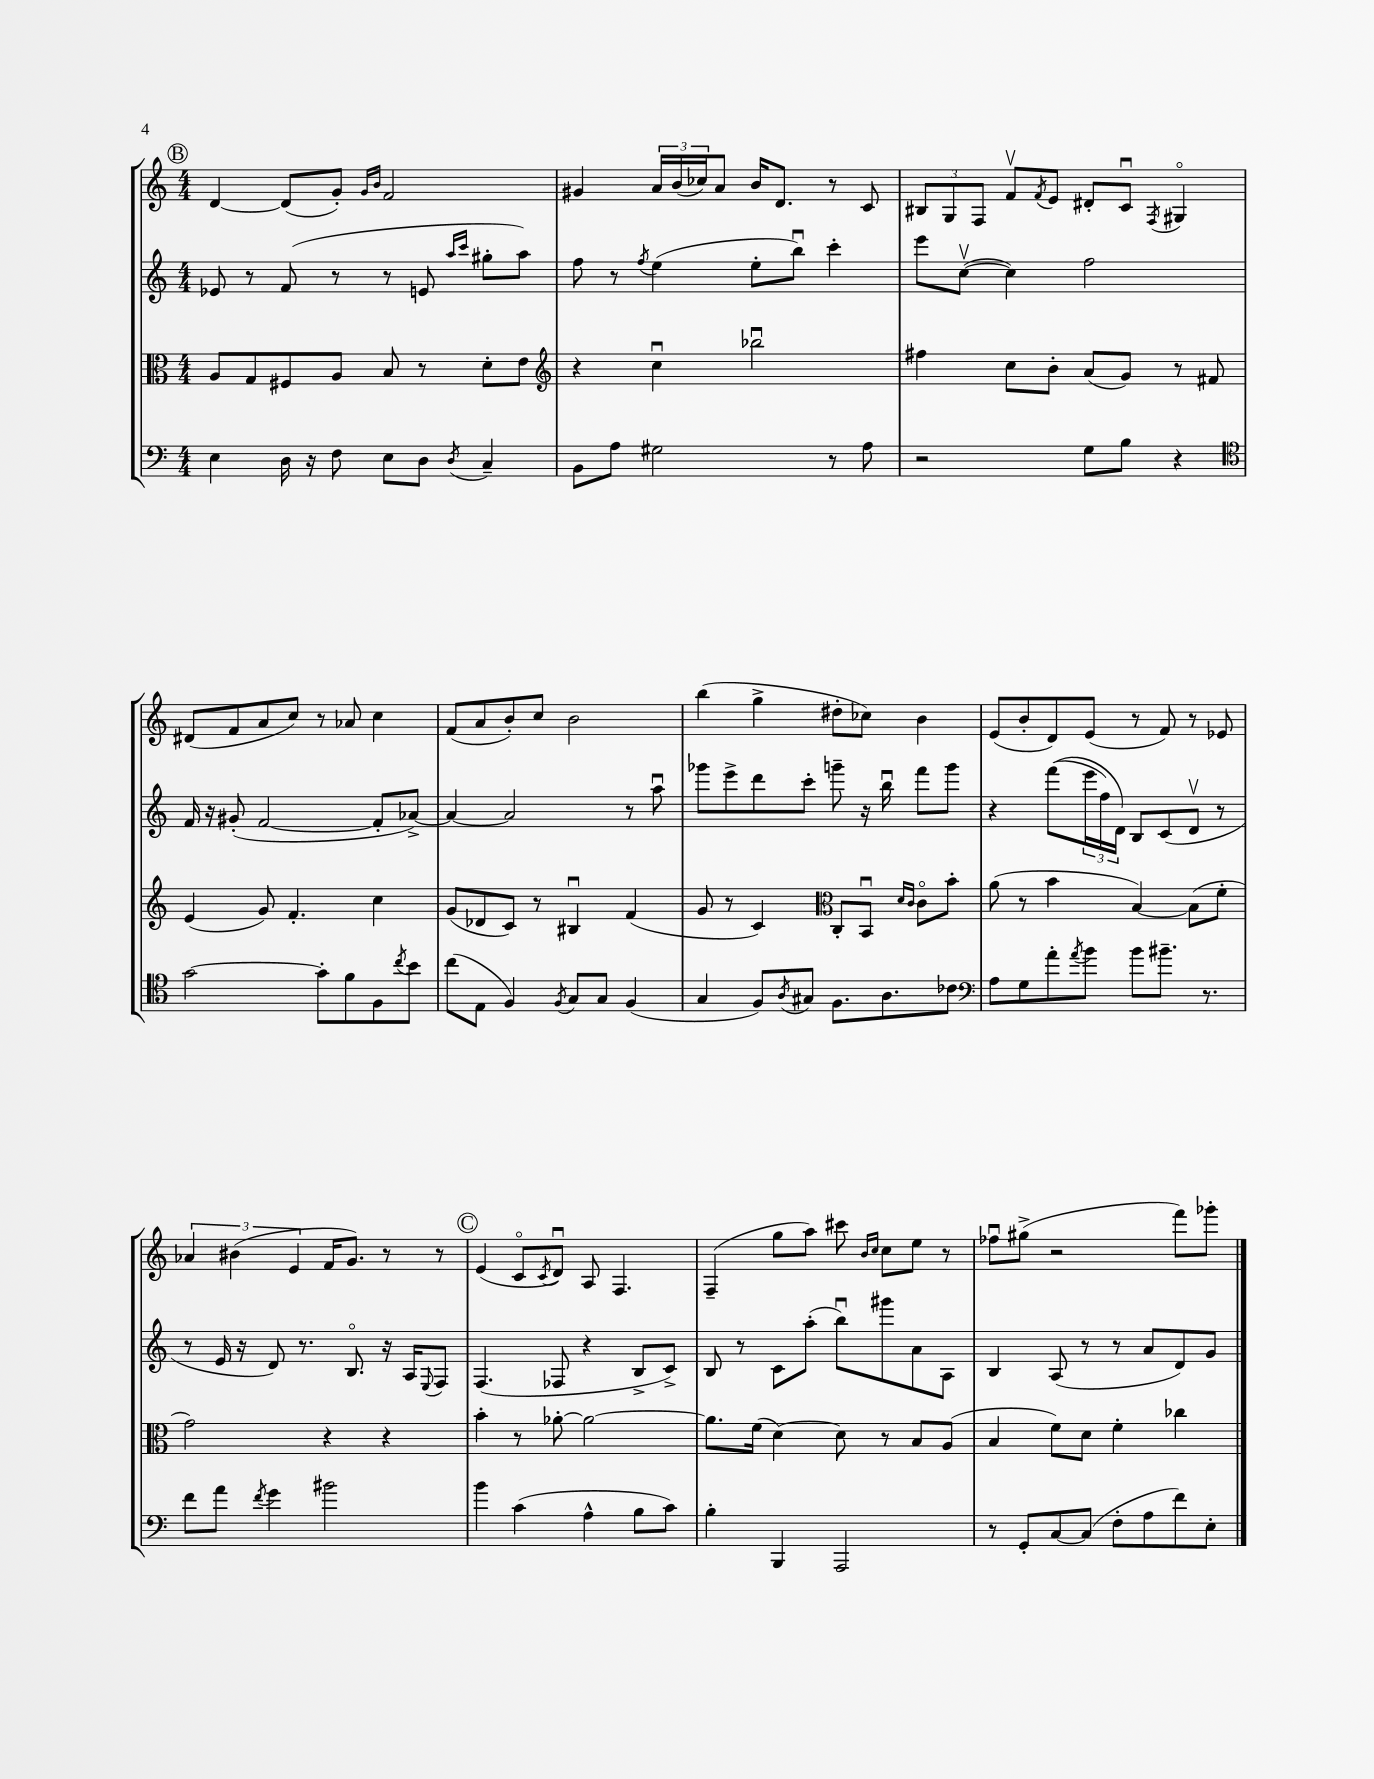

**kern	**kern	**kern	**kern
*staff4	*staff3	*staff2	*staff1
*clefF4	*clefC3	*clefG2	*clefG2
*k[]	*k[]	*k[]	*k[]
*M4/4	*M4/4	*M4/4	*M4/4
4E	8A	8e-	[4d
.	8G	8r	.
16D	8F#	(8f	(8d]
16r	.	.	.
8F	8A	8r	8g')
.	.	.	16qqg
.	.	.	16qqb
8E	8B	8r	2f
8D	8r	8e	.
.	.	16qqaa	.
8qD	.	16qqccc	.
4C~	8d'	8gg#'	.
.	8e	8aa)	.
=	=	=	=
*	*clefG2	*	*
8BB	4r	8ff	4g#
8A	.	8r	.
.	.	8qff	.
2G#	4ccu	(4ee	24a
.	.	.	(24b
.	.	.	24cc-)
.	.	.	8a
.	2bb-u	8ee'	16b
.	.	.	8.d
.	.	8bbu)	.
8r	.	4ccc'	8r
8A	.	.	8c
=	=	=	=
2r	4ff#	8eee	12B#
.	.	.	12G
.	.	([8ccv	.
.	.	.	12F
.	8cc	4cc])	8fv
.	.	.	8qf
.	8b'	.	8e
8G	(8a	2ff	8d#'
8B	8g)	.	8cu
.	.	.	8qF
4r	8r	.	4G#o
.	8f#	.	.
=	=	=	=
*clefC4	*	*	*
[2g	(4e	16f	(8d#
.	.	16r	.
.	.	(8g#'	8f
.	8g)	[2f	8a
.	4.f'	.	8cc)
8g']	.	.	8r
8f	.	.	8a-
8F	4cc	8f']	4cc
8qcc	.	.	.
8b	.	[8a-^)	.
=	=	=	=
(8cc	(8g	4a-_	(8f
8E	8d-	.	8a
4F)	8c)	2a-]	8b')
.	8r	.	8cc
8qF	.	.	.
8G	4B#u	.	2b
8G	.	.	.
(4F	(4f	8r	.
.	.	8aau	.
=	=	=	=
4G	8g	8ggg-	(4bb
.	8r	8eee^	.
8F)	4c)	8ddd	4gg^
8qA	.	.	.
8G#	.	8ccc'	.
*	*clefC3	*	*
8.F	8C'	8ggg~	8dd#'
.	8BBu	16r	8cc-)
8.A	.	16bbu	.
.	16qqd	.	.
.	16qqc	.	.
.	8co	8fff	4b
8c-	8b'	8ggg	.
=	=	=	=
*clefF4	*	*	*
8A	(8a	4r	(8e
8G	8r	.	8b'
8a'	4b	&((8fff	8d)
8qa	.	.	.
8b	.	24eee	(8e
.	.	24ff)	.
.	.	24d&)	.
8b	[4B)	8B	8r
8.b#~	.	(8c	8f)
.	(8B]	8dv	8r
8.r	.	.	.
.	8f'	8r	8e-
=	=	=	=
8f	2g)	8r	6a-
8a	.	16e	.
.	.	.	(6b#
.	.	16r	.
8qf	.	.	.
4g	.	8d)	.
.	.	.	6e
.	.	8.r	.
2b#	4r	.	16f
.	.	8.Bo	8.g)
.	4r	16r	8r
.	.	16A	.
.	.	8qqE	.
.	.	8F	8r
=	=	=	=
4b	4b'	(4.F	(4e
(4c	8r	.	8co
.	.	.	8qc
.	[8a-'	8F-	8du)
4A^^	2a-_	4r	8A
.	.	.	4.F
8B	.	8B^	.
8c)	.	8c^)	.
=	=	=	=
4B'	8.a-]	8B	(4F~
.	.	8r	.
.	(16f	.	.
4BBB	[4d)	8c	8gg
.	.	(8aa'	8aa)
2AAA	8d]	8bbu)	8ccc#
.	.	.	16qqb
.	.	.	16qqcc
.	8r	8ggg#	8cc
.	8B	8a	8ee
.	(8A	8A	8r
=	=	=	=
8r	4B	4B	8ff-u
8GG'	.	.	(8gg#^
[8C	8f)	(8A	2r
(8C]	8d	8r	.
8F'	4f'	8r	.
8A	.	8a	.
8f)	4cc-	8d)	8fff)
8E'	.	8g	8ggg-'
==	==	==	==
*-	*-	*-	*-
